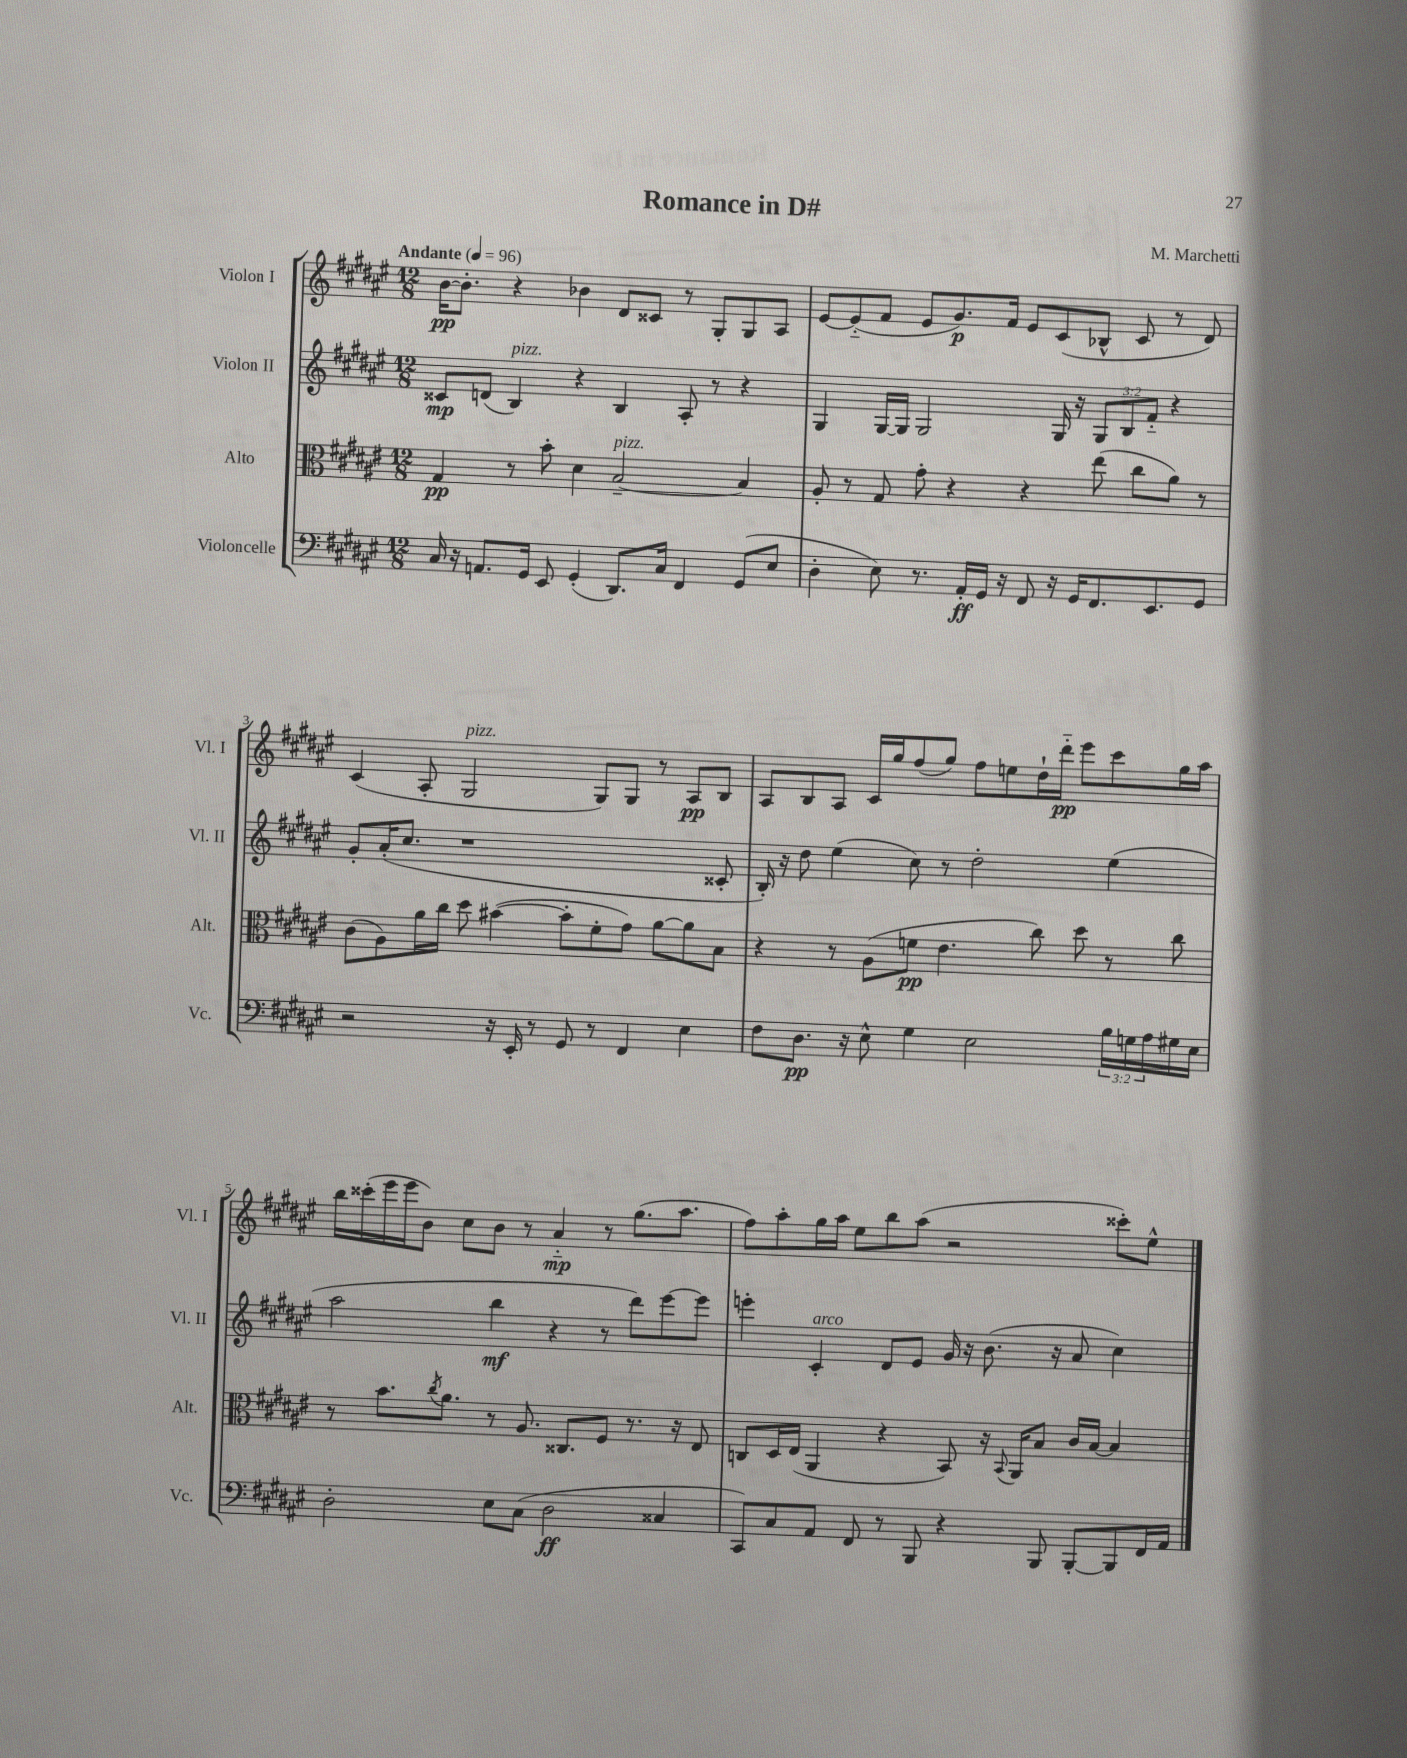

**kern	**kern	**kern	**kern
*staff4	*staff3	*staff2	*staff1
*clefF4	*clefC3	*clefG2	*clefG2
*k[f#c#g#d#a#e#]	*k[f#c#g#d#a#e#]	*k[f#c#g#d#a#e#]	*k[f#c#g#d#a#e#]
*M12/8	*M12/8	*M12/8	*M12/8
*MM96	*MM96	*MM96	*MM96
16C#	4G#	8c##	[16b
16r	.	.	8.b']
8.AA	.	(8d	.
.	8r	4B)	4r
16GG#	.	.	.
8EE#	8b'	.	.
(4GG#'	4d#	4r	4b-
8.DD#)	[2B~	4B	8d#
.	.	.	8c##
16C#	.	.	.
4FF#	.	8A#'	8r
.	.	8r	8G#'
(8GG#	4B]	4r	8G#
8E#	.	.	8A#
=	=	=	=
4D#'	8A#'	4G#	[8e#
.	8r	.	(8e#'~]
8E#)	8G#	[16G#	8f#
.	.	16G#]	.
8.r	8g#'	2G#	8e#
.	4r	.	8.g#)
16AA#'	.	.	.
16GG#	.	.	.
16r	.	.	16f#
8FF#	4r	.	8e#
16r	.	16G#	(8c#
16GG#	.	16r	.
8.FF#	(8ee#	12G#	8B-^^
.	.	12B	.
.	8cc#	.	8c#
.	.	12f#'~	.
8.EE#	.	.	.
.	8a#)	4r	8r
8GG#	8r	.	8d#)
=	=	=	=
2r	(8c#	8g#'	(4c#
.	8A#)	(16a#'	.
.	.	8.cc#	.
.	16a#	.	8A#'
.	16cc#	.	.
.	8dd#	1r	2G#
16r	([4b#	.	.
16EE#'	.	.	.
8r	.	.	.
8GG#	8b#']	.	.
8r	8f#'	.	8G#)
4FF#	8g#)	.	8G#
.	[8a#	.	8r
4E#	8a#]	.	8A#
.	8B	8c##'	8B
=	=	=	=
8F#	4r	16B')	8A#
.	.	16r	.
8.D#	.	8dd#	8B
.	8r	(4ee#	8A#
16r	.	.	.
8E#^^	(8A#	.	16c#
.	.	.	16gg#
4G#	8f	8cc#)	(8ff#
.	4.e#	8r	8gg#)
2E#	.	2dd#'	8ff#
.	.	.	8ee
.	8cc#)	.	16dd#`
.	.	.	16ddd#'~
.	8dd#	.	8eee#
24B	8r	(4ee#	8ccc#
24G	.	.	.
24A#	.	.	.
16G#	8cc#	.	16gg#
16E#	.	.	16aa#
=	=	=	=
2D#'	8r	2aa#	16bb
.	.	.	(16ccc##'
.	8.b	.	16eee#
.	.	.	16eee#
.	.	.	8b)
.	8qcc#	.	.
.	8.a#	.	.
.	.	.	8cc#
8E#	8r	4bb	8b
(8C#	8.A#	.	8r
2D#	.	4r	4a#'~
.	8.C##	.	.
.	8F#	8r	8r
.	8.r	8ddd#)	(8.gg#
4C##	.	[8eee#	.
.	16r	.	8.aa#
.	8E#	8eee#]	.
=	=	=	=
8CC#)	8C	4eee'	8ff#)
8C#	16D#	.	8aa#'
.	(16E#	.	.
8AA#	4AA#	4c#'	16gg#
.	.	.	16aa#
8FF#	.	.	8ee#
8r	4r	8d#	8bb
8BBB	.	8e#	(8aa#
4r	8BB)	16g#	2r
.	.	16r	.
.	16r	(8.b	.
.	8qqBB	.	.
.	16AA#	.	.
8BBB	8B	.	.
.	.	16r	.
[8BBB'	16c#	8a#	.
.	[16B	.	.
8BBB]	4B]	4cc#)	8ccc##')
16FF#	.	.	8ee#^^
16AA#	.	.	.
==	==	==	==
*-	*-	*-	*-
